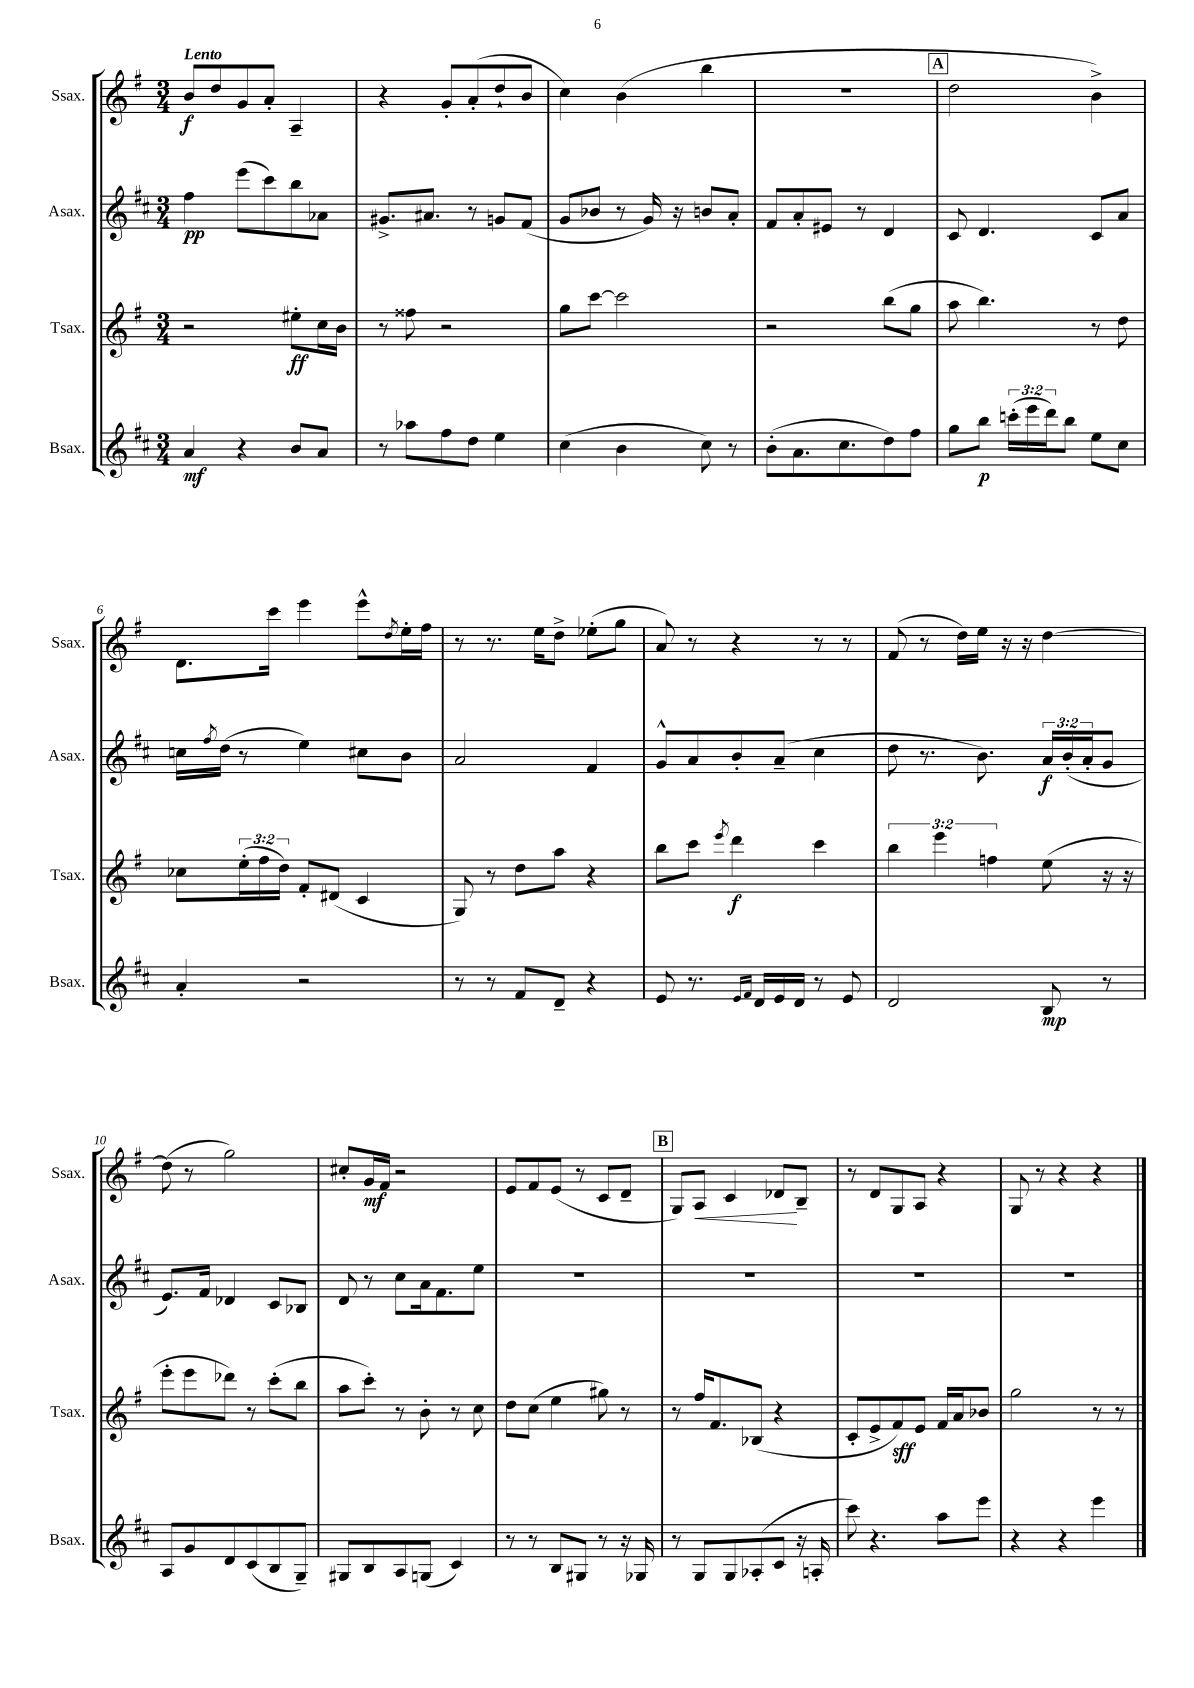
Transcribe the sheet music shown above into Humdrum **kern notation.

**kern	**kern	**kern	**kern
*staff4	*staff3	*staff2	*staff1
*clefG2	*clefG2	*clefG2	*clefG2
*k[f#c#]	*k[f#]	*k[f#c#]	*k[f#]
*M3/4	*M3/4	*M3/4	*M3/4
4a	2r	4ff#	8b
.	.	.	8dd
4r	.	(8eee	8g
.	.	8ccc#)	8a'
8b	8ee#'	8bb	4A~
8a	16cc	8a-	.
.	16b	.	.
=	=	=	=
8r	8r	8.g#^	4r
8aa-	8ff##	.	.
.	.	8.a#	.
8ff#	2r	.	8g'
8dd	.	8r	(8a'
4ee	.	8g	8dd`
.	.	(8f#	8b
=	=	=	=
(4cc#	8gg	8g	4cc)
.	[8ccc	8b-	.
4b	2ccc]	8r	(4b
.	.	16g)	.
.	.	16r	.
8cc#)	.	8b	4bb
8r	.	8a'	.
=	=	=	=
(8b'	2r	8f#	2.r
8.a	.	8a'	.
.	.	8e#	.
8.cc#	.	.	.
.	.	8r	.
8dd)	(8bb	4d	.
8ff#	8gg	.	.
=	=	=	=
8gg	8aa	8c#	2dd
8bb	4.bb)	4.d	.
(24ccc'	.	.	.
24eee	.	.	.
24ddd)	.	.	.
8bb	.	.	.
8ee	8r	8c#	4b^)
8cc#	8dd	8a	.
=	=	=	=
4a'	8cc-	16cc	8.d
.	.	8qff#	.
.	.	(16dd	.
.	(24ee'	8r	.
.	24ff#	.	.
.	.	.	16ccc
.	24dd)	.	.
2r	8f#'	4ee)	4eee
.	(8d#	.	.
.	4c	8cc#	8eee^^
.	.	.	8qdd
.	.	8b	16ee'
.	.	.	16ff#
=	=	=	=
8r	8G)	2a	8r
8r	8r	.	8.r
8f#	8dd	.	.
.	.	.	16ee
8d~	8aa	.	8dd^
4r	4r	4f#	(8ee-'
.	.	.	8gg
=	=	=	=
8e	8bb	8g^^	8a)
8.r	8ccc	8a	8r
.	8qeee	.	.
.	4ddd	8b'	4r
16qqe	.	.	.
16qqf#	.	.	.
16d	.	.	.
16e	.	(8a~	.
16d	.	.	.
8r	4ccc	4cc#	8r
8e	.	.	8r
=	=	=	=
2d	6bb	8dd	(8f#
.	.	8.r	8r
.	6eee	.	.
.	.	.	16dd)
.	.	8.b)	16ee
.	6ff	.	.
.	.	.	16r
.	.	.	16r
8B	(8ee	24a	[4dd
.	.	(24b'	.
.	.	24a'	.
8r	16r	8g	.
.	16r	.	.
=	=	=	=
8A	8eee'	8.e)	(8dd]
8g	8eee	.	8r
.	.	16f#	.
8d	8ddd-)	4d-	2gg)
(8c#	8r	.	.
8B	(8ccc'	8c#	.
8G~)	8bb	8B-	.
=	=	=	=
8G#	8aa	8d	8cc#'
8B	8ccc')	8r	16g
.	.	.	16f#
8A	8r	8cc#	2r
(8G	8b'	16a	.
.	.	8.f#	.
4c#)	8r	.	.
.	8cc	8ee	.
=	=	=	=
8r	8dd	2.r	8e
8r	(8cc	.	8f#
8B	4ee	.	(8e
8G#	.	.	8r
8r	8gg#)	.	8c
16r	8r	.	8d~
16G-	.	.	.
=	=	=	=
8r	8r	2.r	8G)
8G	16ff#	.	8A
.	8.f#	.	.
8G	.	.	4c
(8A-'	(8B-	.	.
8c#	4r	.	8d-
16r	.	.	8B~
16A'	.	.	.
=	=	=	=
8ccc#)	8c'	2.r	8r
4.r	8e^	.	8d
.	8f#)	.	8G
.	8e	.	8A
8aa	16f#	.	4r
.	16a	.	.
8eee	8b-	.	.
=	=	=	=
4r	2gg	2.r	8G
.	.	.	8r
4r	.	.	4r
4eee	8r	.	4r
.	8r	.	.
==	==	==	==
*-	*-	*-	*-
